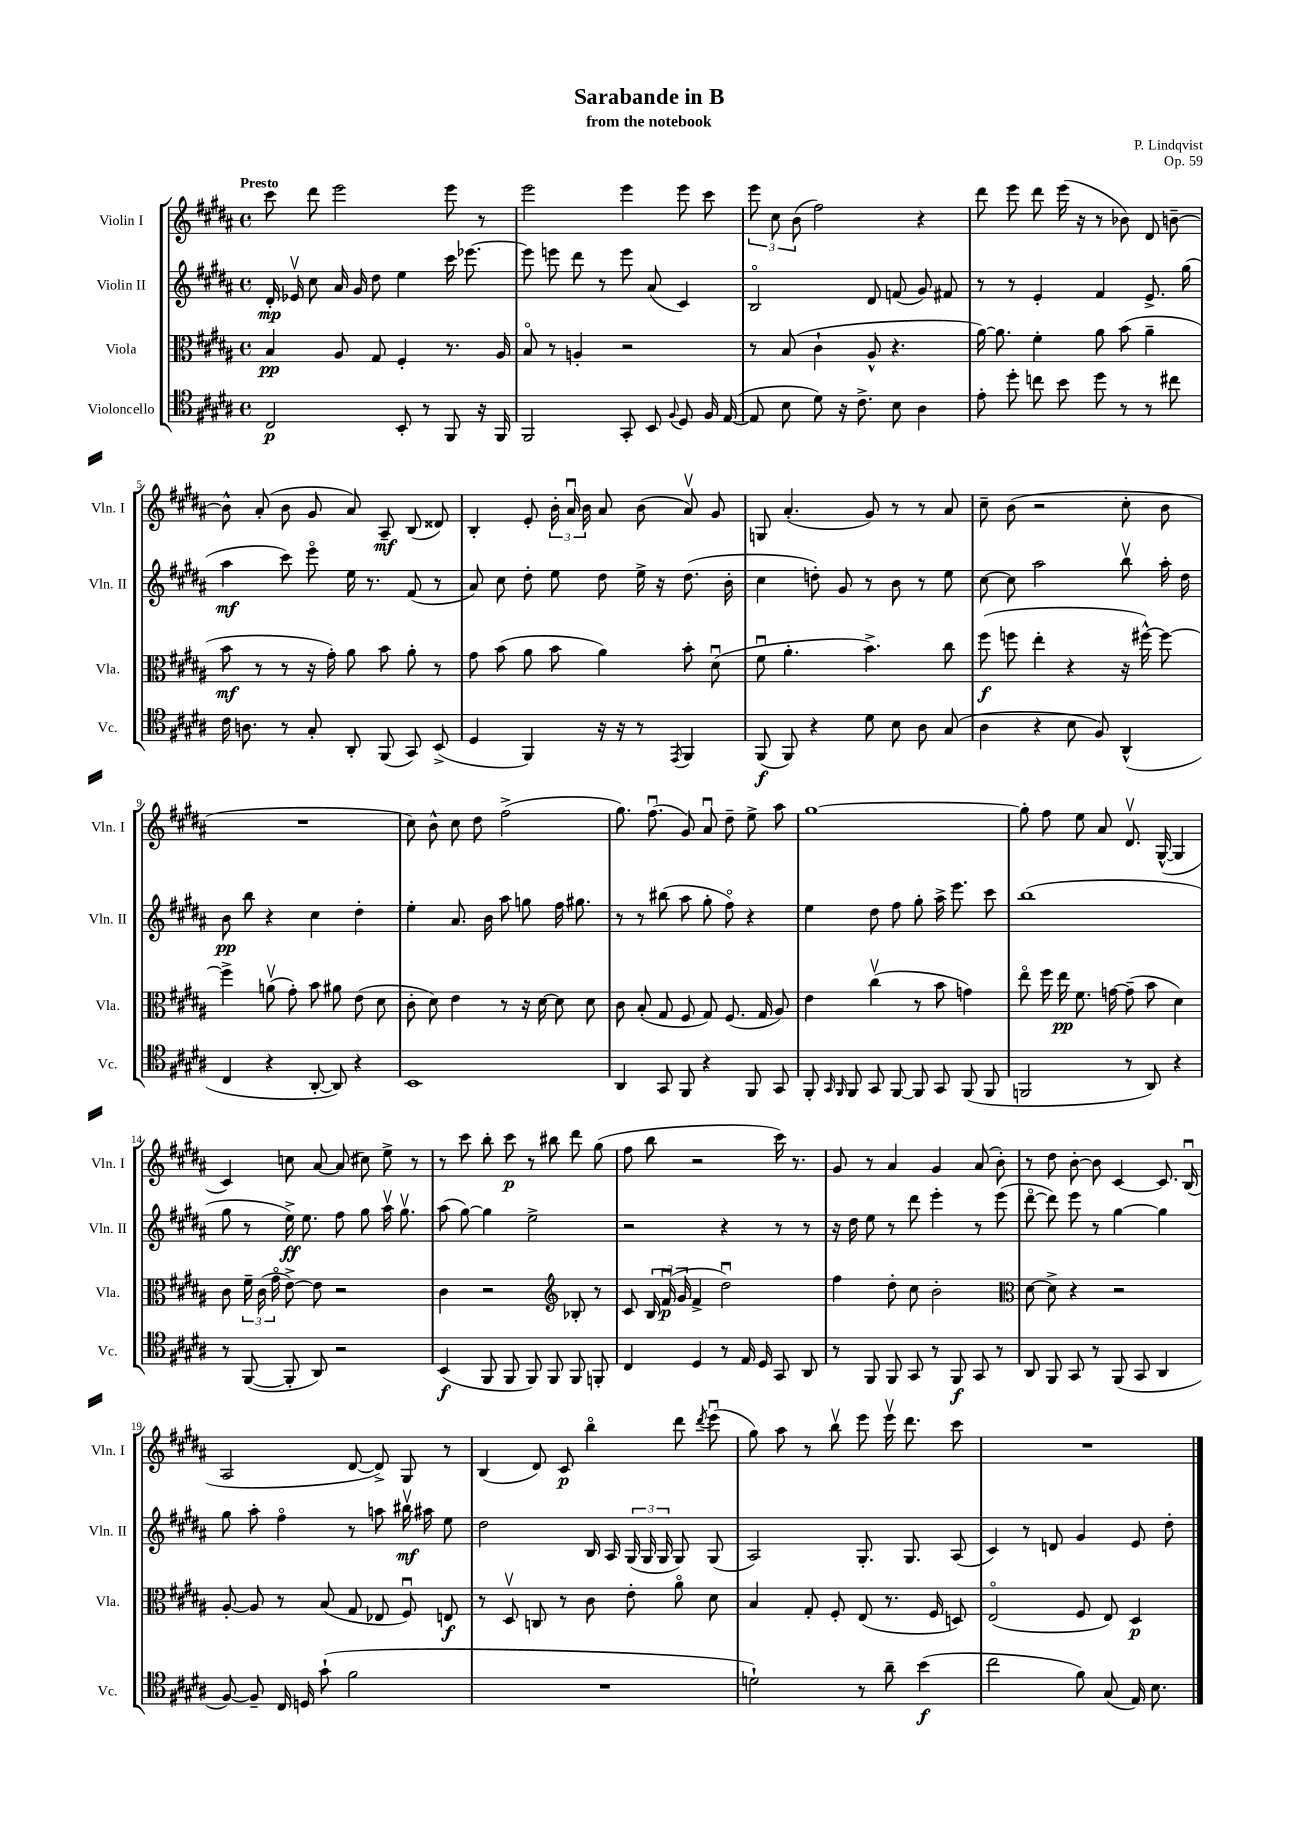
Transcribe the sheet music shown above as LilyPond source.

\header { title = "Sarabande in B" composer = "P. Lindqvist" subtitle = "from the notebook" opus = "Op. 59" }
<<
\new StaffGroup <<
\new Staff = "s0" \with { instrumentName = "Violin I" shortInstrumentName = "Vln. I" } {
    \clef treble \key b \major \defaultTimeSignature \time 4/4 \tempo "Presto"
    \autoBeamOff cis'''8 dis'''8 e'''2 e'''8 r8 |
    e'''2 e'''4 e'''8 cis'''8 |
    \tuplet 3/2 { e'''8 cis''8 b'8( } fis''2) r4 |
    dis'''8 e'''8 dis'''8 e'''16( r16 r8 bes'8) dis'8 b'8~-- |
    b'8-^ ais'8-.( b'8 gis'8 ais'8) ais8--\mf b8( disis'8) |
    b4-. e'8-. \tuplet 3/2 { b'16-. ais'16\downbow b'16 } ais'8 b'8( ais'8\upbow) gis'8 |
    g8 ais'4.-.( gis'8) r8 r8 ais'8 |
    cis''8-- b'8( r2 cis''8-. b'8 |
    R1 |
    cis''8) b'8-^ cis''8 dis''8 fis''2->( |
    gis''8.) fis''8.\downbow( gis'8) ais'8\downbow dis''8-- e''8-> ais''8 |
    gis''1~ |
    gis''8-. fis''8 e''8 ais'8 dis'8.\upbow gis16~-^( gis4 |
    cis'4) c''8 ais'8~ ais'8( cis''8) e''8-> r8 |
    r8 cis'''8 b''8-. cis'''8\p r8 bis''8 dis'''8 gis''8( |
    fis''8 b''8 r2 cis'''16) r8. |
    gis'8 r8 ais'4 gis'4 ais'8( b'8-.) |
    r8 dis''8 b'8~-. b'8 cis'4~ cis'8. b16\downbow( |
    ais2 dis'8~ dis'8->) gis8 r8 |
    b4( dis'8) cis'8\p b''4\flageolet dis'''8 \acciaccatura { dis'''8 } e'''8\downbow( |
    gis''8) ais''8 r8 b''8\upbow e'''8 e'''16\upbow dis'''8. cis'''8 |
    R1 \bar "|." |
}
\new Staff = "s1" \with { instrumentName = "Violin II" shortInstrumentName = "Vln. II" } {
    \clef treble \key b \major \defaultTimeSignature \time 4/4
    \autoBeamOff dis'16-.\mp ees'16\upbow cis''8 ais'16 gis'16 dis''8 e''4 cis'''16 ees'''8.~ |
    ees'''8 e'''8 dis'''8 r8 e'''8 ais'8( cis'4) |
    b2\flageolet dis'8 f'8( gis'8) fis'8 |
    r8 r8 e'4-. fis'4 e'8.-> gis''16( |
    ais''4\mf cis'''8) e'''8\flageolet e''16 r8. fis'8( r8 |
    ais'8) cis''8 dis''8-. e''8 dis''8 e''16-> r16 dis''8.( b'16-. |
    cis''4 d''8-.) gis'8 r8 b'8 r8 e''8 |
    cis''8~ cis''8 ais''2 b''8\upbow ais''16-. dis''16 |
    b'8\pp b''8 r4 cis''4 dis''4-. |
    e''4-. ais'8. b'16 ais''8 g''8 fis''16 gis''8. |
    r8 r8 bis''8( ais''8 gis''8-. fis''8\flageolet) r4 |
    e''4 dis''8 fis''8 gis''8-. ais''16-> e'''8. cis'''8 |
    b''1( |
    gis''8 r8 e''16->\ff) e''8. fis''8 gis''8 ais''16\upbow gis''8.\upbow |
    ais''8( gis''8~) gis''4 e''2-> |
    r2 r4 r8 r8 |
    r16 dis''16 e''8 r8 dis'''8 e'''4-. r8 e'''8( |
    dis'''8~\flageolet dis'''8) e'''8 r8 gis''4~ gis''4 |
    gis''8 ais''8-. fis''4\flageolet r8 a''8 bis''16\upbow\mf ais''16 e''8 |
    dis''2 b16 ais16 \tuplet 3/2 { gis16( gis16 gis16 } gis8) gis8( |
    ais2) gis8.-. gis8. ais8( |
    cis'4) r8 d'8 gis'4 e'8 dis''8-. \bar "|." |
}
\new Staff = "s2" \with { instrumentName = "Viola" shortInstrumentName = "Vla." } {
    \clef alto \key b \major \defaultTimeSignature \time 4/4
    \autoBeamOff b4\pp ais8 gis8 fis4-. r8. ais16 |
    b8\flageolet r8 a4-. r2 |
    r8 b8( cis'4-! ais8-^ r4. |
    ais'16~) ais'8. fis'4-. ais'8 b'8( ais'4-- |
    b'8\mf r8 r8 r16 gis'16-.) ais'8 b'8 ais'8-. r8 |
    gis'8 b'8( ais'8 b'8 ais'4) b'8-. dis'8\downbow( |
    fis'8\downbow ais'4.-. b'4.->) cis''8 |
    fis''8\f( f''8 e''4-. r4 r16 fis''16~-^) fis''8~ |
    fis''4-> a'8\upbow( gis'8-.) b'8 ais'8 e'8( dis'8 |
    cis'8-. dis'8) e'4 r8 r16 dis'16~ dis'8 dis'8 |
    cis'8 b8-.( gis8 fis8 gis8) fis8.( gis16 ais8) |
    e'4 cis''4\upbow( r8 b'8 g'4) |
    e''8\flageolet fis''16 e''16\pp fis'8. g'16~ g'8--( b'8 dis'4) |
    cis'8 \tuplet 3/2 { fis'16-- cis'16( gis'16\flageolet } e'8~->) e'8 r2 |
    cis'4 r2 \clef treble bes8-. r8 |
    cis'8 \tuplet 3/2 { b16 fis'16\downbow\p( gis'16 } fis'4-> dis''2\downbow) |
    fis''4 dis''8-. cis''8 b'2-. |
    \clef alto dis'8~ dis'8-> r4 r2 |
    ais8~-. ais8 r8 b8( gis8 ees8 fis8\downbow) e8\f |
    r8 dis8\upbow c8 r8 cis'8 e'8-. ais'8\flageolet dis'8 |
    b4 gis8-. fis8-. e8( r8. fis16 d8) |
    e2\flageolet( fis8 e8) dis4\p \bar "|." |
}
\new Staff = "s3" \with { instrumentName = "Violoncello" shortInstrumentName = "Vc." } {
    \clef tenor \key b \major \defaultTimeSignature \time 4/4
    \autoBeamOff cis2\p b,8-. r8 fis,8 r16 fis,16 |
    fis,2 gis,8-. b,8 \appoggiatura { fis8 } dis8 fis16 e16~( |
    e8 b8 dis'8) r16 cis'8.-> b8 ais4 |
    e'8-. dis''8-. c''8 b'8 dis''8 r8 r8 cis''8 |
    cis'16 a8. r8 gis8-. ais,8-. fis,8( gis,8) b,8->( |
    dis4 fis,4) r16 r16 r8 \acciaccatura { e,8 } fis,4 |
    fis,8\f( fis,8) r4 dis'8 b8 ais8 gis8( |
    ais4 r4 b8 fis8) ais,4-^( |
    cis4 r4 ais,8~-. ais,8) r4 |
    b,1 |
    ais,4 gis,8 fis,8 r4 fis,8 gis,8 |
    fis,8-. \grace { gis,16 fis,16 } fis,8 gis,8 fis,8~ fis,8 gis,8 fis,8( fis,8 |
    f,2 r8 ais,8) r4 |
    r8 fis,8~( fis,8-. ais,8) r2 |
    b,4\f( fis,8 fis,8 fis,8) fis,8 fis,8 f,8-. |
    cis4 dis4 r8 e16 dis16 gis,8 ais,8 |
    r8 fis,8 fis,8 gis,8 r8 fis,8\f gis,8 r8 |
    ais,8 fis,8 gis,8 r8 fis,8( gis,8 ais,4 |
    fis8~) fis8-- cis16 d16 gis'8-!( fis'2 |
    R1 |
    d'2-!) r8 ais'8-- b'4\f( |
    cis''2 fis'8) gis8( e16) b8. \bar "|." |
}
>>
>>
